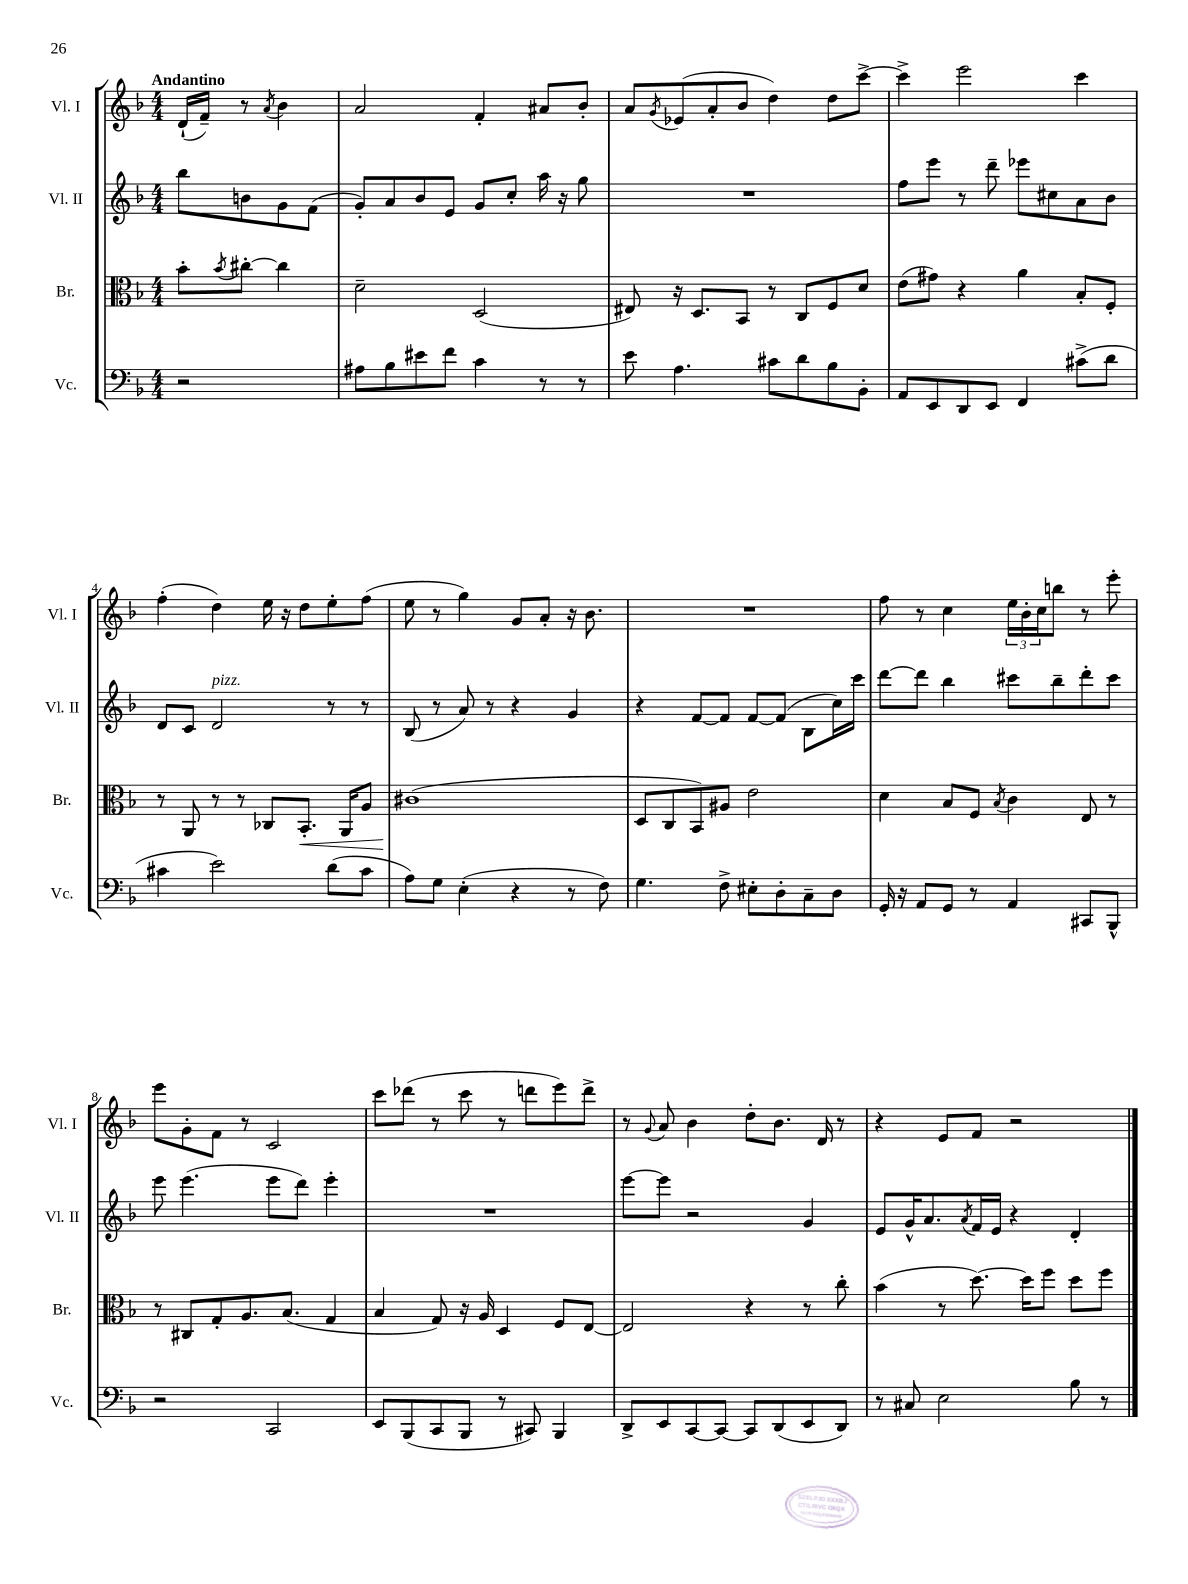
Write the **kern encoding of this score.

**kern	**kern	**kern	**kern
*staff4	*staff3	*staff2	*staff1
*clefF4	*clefC3	*clefG2	*clefG2
*k[b-]	*k[b-]	*k[b-]	*k[b-]
*M4/4	*M4/4	*M4/4	*M4/4
2r	8b-'	8bb-	(16d`
.	.	.	16f~)
.	8qb-	.	.
.	[8cc#'	8b	8r
.	.	.	8qa
.	4cc#]	8g	4b-
.	.	(8f	.
=	=	=	=
8A#	2d~	8g')	2a
8B-	.	8a	.
8e#	.	8b-	.
8f	.	8e	.
4c	(2D	8g	4f'
.	.	8cc'	.
8r	.	16aa	8a#
.	.	16r	.
8r	.	8gg	8b-'
=	=	=	=
8e	8E#)	1r	8a
.	.	.	8qg
4.A	16r	.	(8e-
.	8.D	.	.
.	.	.	8a'
.	8BB-	.	8b-
8c#	8r	.	4dd)
8d	8C	.	.
8B-	8F	.	8dd
8BB-'	8d	.	[8ccc^
=	=	=	=
8AA	(8e	8ff	4ccc^]
8EE	8g#)	8eee	.
8DD	4r	8r	2eee
8EE	.	8ddd~	.
4FF	4a	8eee-	.
.	.	8cc#	.
(8c#^	8B-'	8a	4ccc
8d	8F'	8b-	.
=	=	=	=
4c#	8r	8d	(4ff'
.	8AA	8c	.
2e)	8r	2d	4dd)
.	8r	.	.
.	8C-	.	16ee
.	.	.	16r
.	8.BB-'	.	8dd
(8d	.	8r	8ee'
.	16AA	.	.
8c#	8A	8r	(8ff
=	=	=	=
8A)	(1c#	(8B-	8ee
8G	.	8r	8r
(4E'	.	8a)	4gg)
.	.	8r	.
4r	.	4r	8g
.	.	.	8a'
8r	.	4g	16r
.	.	.	8.b-
8F)	.	.	.
=	=	=	=
4.G	8D	4r	1r
.	8C	.	.
.	8BB-)	[8f	.
8F^	8A#	8f]	.
8E#'	2e	[8f	.
8D'	.	(8f]	.
8C~	.	8B-	.
8D	.	16cc)	.
.	.	16ccc	.
=	=	=	=
16GG'	4d	[8ddd	8ff
16r	.	.	.
8AA	.	8ddd]	8r
8GG	8B-	4bb-	4cc
8r	8F	.	.
.	8qB-	.	.
4AA	4c	8ccc#	24ee
.	.	.	24b-'
.	.	.	24cc
.	.	8bb-~	8bb
8CC#	8E	8ddd'	8r
8BBB-^^	8r	8ccc#	8eee'
=	=	=	=
2r	8r	8eee	8eee
.	8C#	(4.eee	8g'
.	8G'	.	8f
.	8.A	.	8r
2CC	.	8eee	2c
.	(8.B-	.	.
.	.	8ddd)	.
.	4G	4eee'	.
=	=	=	=
8EE	4B-	1r	8ccc
(8BBB-	.	.	(8ddd-
8CC	8G)	.	8r
8BBB-	16r	.	8ccc
.	16A	.	.
8r	4D	.	8r
8CC#)	.	.	8ddd
4BBB-	8F	.	8eee)
.	[8E	.	8ddd^
=	=	=	=
8DD^	2E]	[8eee	8r
.	.	.	8qqg
8EE	.	8eee]	8a
[8CC	.	2r	4b-
8CC_	.	.	.
8CC]	4r	.	8dd'
(8DD	.	.	8.b-
8EE	8r	4g	.
.	.	.	16d
8DD)	8cc'	.	8r
=	=	=	=
8r	(4b-	8e	4r
8C#	.	16g^^	.
.	.	8.a	.
2E	8r	.	8e
.	.	8qa	.
.	[8.dd)	16f	8f
.	.	16e	.
.	.	4r	2r
.	16dd]	.	.
.	8ff	.	.
8B-	8dd	4d'	.
8r	8ff	.	.
==	==	==	==
*-	*-	*-	*-
